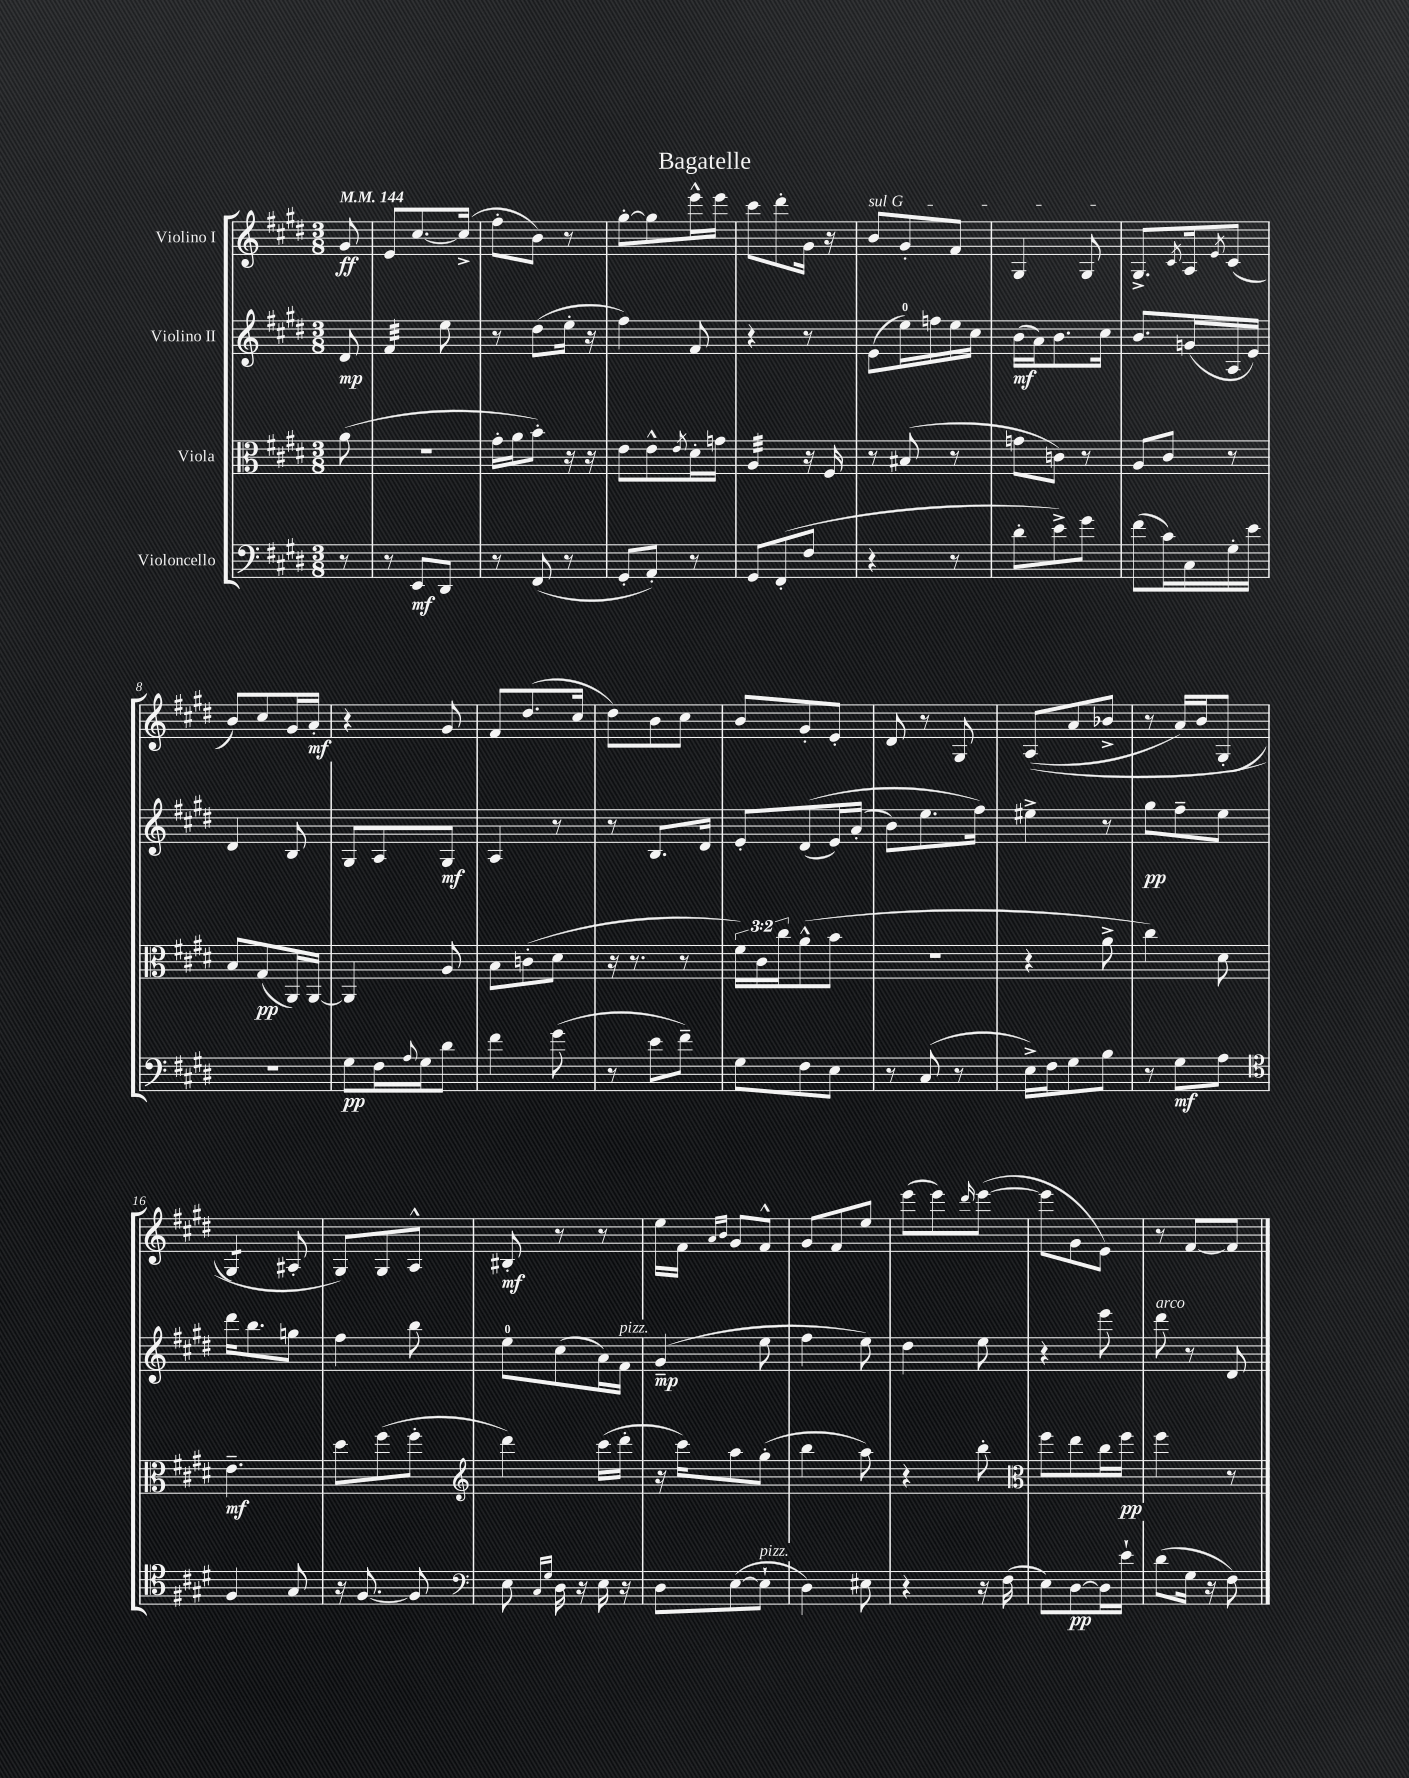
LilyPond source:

\header { title = "Bagatelle" }
<<
\new StaffGroup <<
\new Staff = "s0" \with { instrumentName = "Violino I" } {
    \clef treble \key e \major \numericTimeSignature \time 3/8 \partial 8 \tempo 4 = 144
    gis'8\ff |
    e'8 cis''8.~ cis''16->( |
    fis''8-. b'8) r8 |
    gis''8~-. gis''8 e'''16-^ e'''16 |
    cis'''8 dis'''8-. gis'16 r16 |
    \once \override TextSpanner.bound-details.left.text = \markup { \italic "sul G" } b'8\startTextSpan gis'8-. fis'8 |
    gis4 gis8\stopTextSpan |
    gis8.-> \acciaccatura { cis'8 } a16 \acciaccatura { e'8 } cis'8( |
    b'8) cis''8 gis'16 a'16-.\mf |
    r4 gis'8 |
    fis'8 dis''8.( cis''16 |
    dis''8) b'8 cis''8 |
    b'8 gis'8-. e'8-. |
    dis'8 r8 gis8 |
    a8(\( a'8 bes'8-> |
    r8 a'16) b'16 gis8-.( |
    gis4:8\) ais8-. |
    gis8) gis8 a8-^ |
    bis8-.\mf r8 r8 |
    e''16 fis'16 \grace { a'16 b'16 } gis'8 fis'8-^ |
    gis'8 fis'8 e''8 |
    e'''8( e'''8) \grace { dis'''16 } e'''8~( |
    e'''8 gis'8 e'8) |
    r8 fis'8~ fis'8 \bar "|." |
}
\new Staff = "s1" \with { instrumentName = "Violino II" } {
    \clef treble \key e \major \numericTimeSignature \time 3/8 \partial 8
    dis'8\mp |
    fis'4:32 e''8 |
    r8 dis''8( e''16-. r16 |
    fis''4) fis'8 |
    r4 r8 |
    e'8( e''16-0) f''16 e''16 cis''16 |
    b'16\mf( a'16) b'8. cis''16 |
    b'8. g'16( a16 e'16) |
    dis'4 b8 |
    gis8 a8 gis8\mf |
    a4 r8 |
    r8 b8. dis'16 |
    e'8-. dis'8(\( e'16) a'16-.( |
    b'8) e''8. fis''16\) |
    eis''4-> r8 |
    gis''8\pp fis''8-- e''8 |
    dis'''16 b''8. g''8 |
    fis''4 b''8 |
    e''8-0 cis''8( a'16) fis'16^\markup { \italic "pizz." } |
    gis'4--\mp( e''8 |
    fis''4 e''8) |
    dis''4 e''8 |
    r4 e'''8 |
    dis'''8^\markup { \italic "arco" } r8 dis'8 \bar "|." |
}
\new Staff = "s2" \with { instrumentName = "Viola" } {
    \clef alto \key e \major \numericTimeSignature \time 3/8 \override Staff.TupletNumber.text = #tuplet-number::calc-fraction-text \partial 8
    a'8( |
    R4. |
    gis'16-. a'16 b'8-.) r16 r16 |
    e'8 e'8-^ \acciaccatura { e'8 } dis'16-. g'16 |
    a4:32 r16 fis16 |
    r8 bis8( r8 |
    g'8 c'8) r8 |
    a8 cis'8 r8 |
    b8 gis8\pp( a,16) a,16~ |
    a,4 a8 |
    b8 c'8-.( dis'8 |
    r16 r8. r8 |
    \tuplet 3/2 { fis'16) cis'16 cis''16 } a'8-^( b'8 |
    R4. |
    r4 a'8-> |
    cis''4) dis'8 |
    e'4.--\mf |
    dis''8 fis''8( fis''8-. |
    \clef treble dis'''4) cis'''16( dis'''16-. |
    r16 cis'''16) a''8 gis''8-.( |
    b''4 a''8) |
    r4 b''8-. |
    \clef alto fis''8 e''8 cis''16 fis''16\pp |
    fis''4 r8 \bar "|." |
}
\new Staff = "s3" \with { instrumentName = "Violoncello" } {
    \clef bass \key e \major \numericTimeSignature \time 3/8 \partial 8
    r8 |
    r8 e,8\mf dis,8 |
    r8 fis,8( r8 |
    gis,8-. a,8-.) r8 |
    gis,8 fis,8-.( fis8 |
    r4 r8 |
    dis'8-. e'8->) gis'8 |
    fis'8( cis'16) cis16 gis16-. e'16 |
    r4. |
    gis8\pp fis16 \appoggiatura { a8 } gis16 dis'8 |
    fis'4 gis'8( |
    r8 e'8 fis'8--) |
    gis8 fis8 e8 |
    r8 cis8( r8 |
    e16->) fis16 gis8 b8 |
    r8 gis8\mf a8 |
    \clef tenor fis4 gis8 |
    r16 fis8.~ fis8 |
    \clef bass e8 \grace { cis16 gis16 } dis16 r16 e16 r16 |
    dis8 e8~( e8-!^\markup { \italic "pizz." } |
    dis4) eis8 |
    r4 r16 fis16( |
    e8) dis8~\pp dis16 e'16-! |
    dis'8( gis16 r16 fis8) \bar "|." |
}
>>
>>
